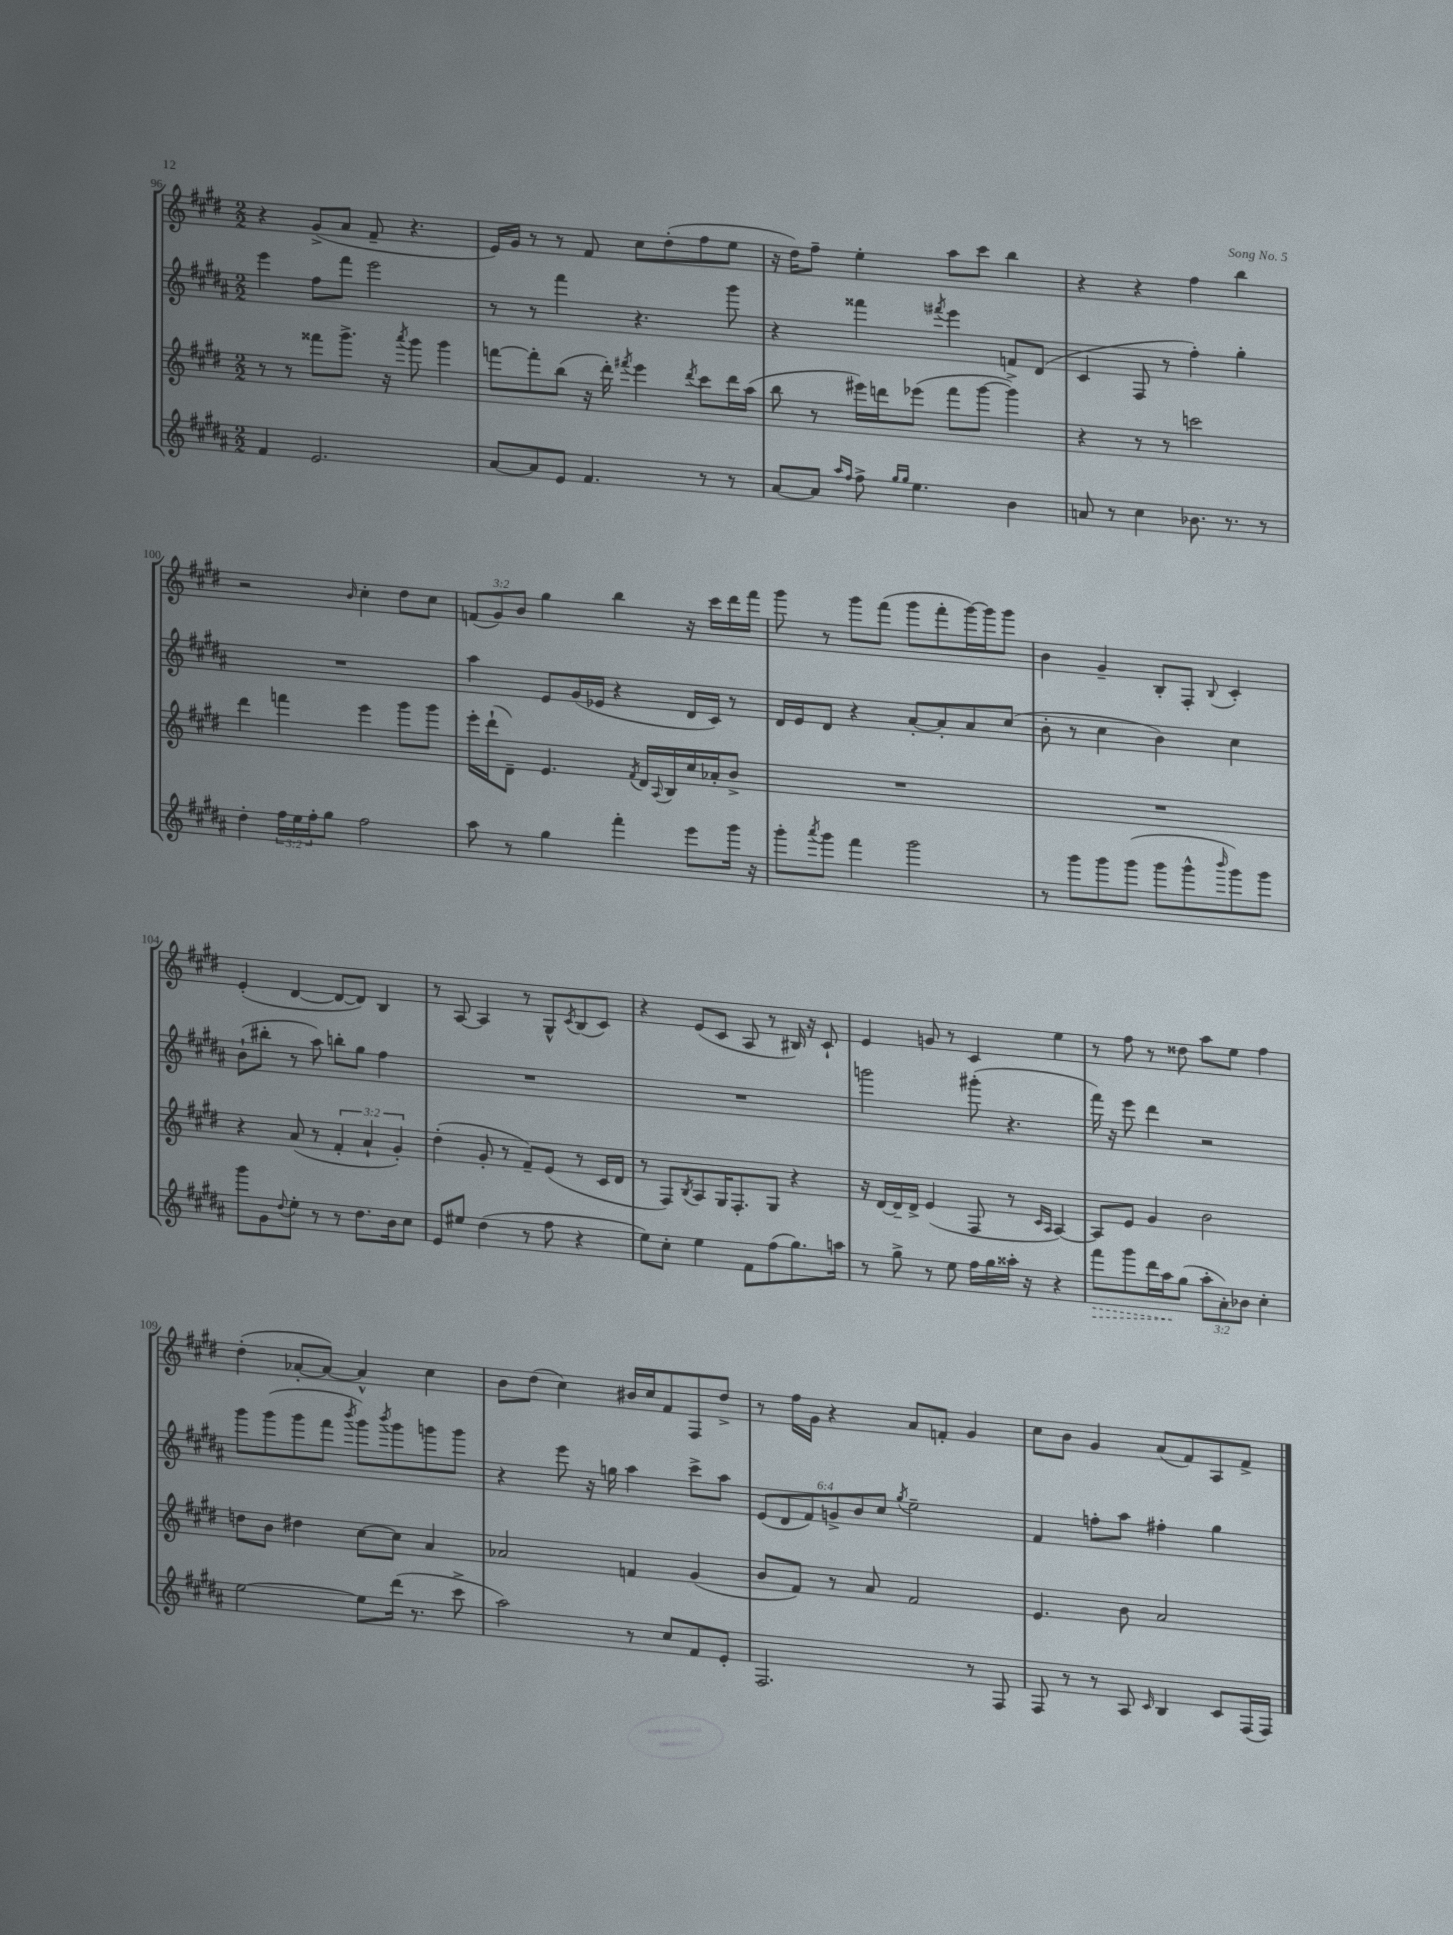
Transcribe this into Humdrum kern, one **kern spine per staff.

**kern	**dynam	**kern	**kern	**kern
*part4	*part4	*part3	*part2	*part1
*staff4	*staff4	*staff3	*staff2	*staff1
*clefG2	*	*clefG2	*clefG2	*clefG2
*k[f#c#g#d#a#]	*	*k[f#c#g#d#]	*k[f#c#g#d#a#]	*k[f#c#g#d#]
*M2/2	*	*M2/2	*M2/2	*M2/2
=96	=96	=96	=96	=96
4f#/	.	8r	4eee\	4r
.	.	8r	.	.
2.e/	.	8fff##X\L	8ff#\L	(8g#^/L
.	.	8.ggg#^\J	8fff#\J	8a/J
.	.	.	2eee\	8f#~/
.	.	16r	.	.
.	.	8qaaa/	.	.
.	.	8ggg#\	.	4.r
.	.	4ggg#\	.	.
=97	=97	=97	=97	=97
[8a#/L	.	[8fffn\L	8r	16e/LL)
.	.	.	.	16g#/JJ
8a#/]	.	8fff'\]	8r	8r
8e/J	.	(8bb\J	4fff#\	8r
4.f#/	.	16r	.	8f#/
.	.	16ddd#'\)	.	.
.	.	8qfff#X/	.	.
.	.	4eee\	4.r	8cc#\L
.	.	.	.	(8dd#'\
.	.	8qddd#/	.	.
8r	.	8ccc#\L	.	8ff#\
8r	.	16ddd#\L	8ggg#\	8ee\J
.	.	(16aa\JJ	.	.
=98	=98	=98	=98	=98
[8a#/L	.	8bb\	4r	16r
.	.	.	.	16dd#\KL)
8a#/J]	.	8r	.	8ff#~\J
16qqaa#/LL	.	.	.	.
16qqff#/JJ	.	.	.	.
8ff#^\	.	16eee#X\LL)	4fff##X\	4ee'\
.	.	16dddn\J	.	.
16qqgg#/LL	.	.	.	.
16qqgg#/JJ	.	.	.	.
4.ee\	.	(8eee-X\J	.	.
.	.	.	8qfff#X/	.
.	.	8fff#\L	4eee\	8aa\L
.	.	[8ggg#\J	.	8ccc#\J
4b\	.	4ggg#^\])	8fn/L	4bb\
.	.	.	(8d#/J	.
=99	=99	=99	=99	=99
8an/	.	4r	4c#/	4r
8r	.	.	.	.
4cc#\	.	8r	8F#/	4r
.	.	8r	8r	.
8.b-X\	.	2cccn\	4ff#'\)	4ff#\
8.r	.	.	.	.
.	.	.	4gg#'\	4bb\
8r	.	.	.	.
!!LO:LB:g=z
=100	=100	=100	=100	=100
4dd#'\	.	4ddd#\	1r	2r
24ff#\LL	.	4fffn\	.	.
24ee\	.	.	.	.
24ff#'\J	.	.	.	.
8gg#\J	.	.	.	.
.	.	.	.	16qqb/
2ff#\	.	4eee\	.	4cc#'\
.	.	8ggg#\L	.	8dd#\L
.	.	8ggg#\J	.	8cc#\J
=101	=101	=101	=101	=101
8aa#\	.	16eee'\LL	4aa#\	(12fn/L
.	.	(16ddd#`\J	.	.
.	.	.	.	12g#/)
8r	.	8d#~\J)	.	.
.	.	.	.	12b/J
4gg#\	.	4.e/	8e/L	4gg#\
.	.	.	(16g#/L	.
.	.	.	16e-X/JJ	.
4fff#'\	.	.	4r	4bb\
.	.	8qf#/	.	.
.	.	16d#/LL	.	.
.	.	8qqA/	.	.
.	.	16B/	.	.
8eee\L	.	16cc#/	16d#/LL	16r
.	.	16a-X'/J	16c#/JJ)	16ccc#\LL
16ggg#\Jk	.	8b^/J	8r	16ddd#\
16r	.	.	.	16fff#\JJ
=102	=102	=102	=102	=102
8ggg#'\L	.	1r	16d#/LL	8ggg#\
.	.	.	16e/J	.
8qaaa#/	.	.	.	.
8ggg#\J	.	.	8d#/J	8r
4fff#\	.	.	4r	8ggg#\L
.	.	.	.	(8fff#\J
2ggg#\	.	.	[8a#'/L	8ggg#\L
.	.	.	8a#'/]	8fff#'\
.	.	.	8a#/	[16ggg#\L)
.	.	.	.	16ggg#\J]
.	.	.	(8cc#/J	8ggg#\J
=103	=103	=103	=103	=103
8r	.	1r	8b'\	4b\
8ggg#\L	.	.	8r	.
8ggg#\	.	.	4cc#\	4g#~/
(8ggg#\J	.	.	.	.
8ggg#\L	.	.	4b\)	8B'/L
8ggg#^^\	.	.	.	8F#'/J
16qqbbb/	.	.	.	8qqB/
8ggg#\)	.	.	4cc#\	4c#'/
8ggg#\J	.	.	.	.
!!LO:LB:g=z
=104	=104	=104	=104	=104
8ggg#\L	.	4r	(8b`\L	(4e'/
8g#\	.	.	8bb#X'\J	.
8qqdd#/	.	.	.	.
8ee'\J	.	(8a/	8r	[4d#/
8r	.	8r	8aa#\)	.
8r	.	6f#'/	8bbn'\L	8d#/L_
8.dd#\L	.	.	8gg#\J	8d#/J])
.	.	6a`/	.	.
.	.	.	4ff#\	4B/
16b\k	.	.	.	.
.	.	6g#'/)	.	.
8cc#\J	.	.	.	.
=105	=105	=105	=105	=105
8e/L	.	(4dd#'\	1r	8r
8ee#X/J	.	.	.	[8A/
(4dd#\	.	8g#'/	.	4A/]
.	.	8r	.	.
8r	.	8f#~/L)	.	8r
8ff#\	.	(8e/J	.	8G#^^/L
.	.	.	.	8qc#/
4r	.	8r	.	(8B/
.	.	16c#/LL	.	8c#/J)
.	.	16d#/JJ	.	.
=106	=106	=106	=106	=106
8ee\L)	.	8r	1r	4r
8cc#'\J	.	8F#/L)	.	.
.	.	8qB/	.	.
4ee\	.	8A/	.	(8e/L
.	.	16G#/K	.	8c#/J
.	.	8.F#'/	.	.
8f#\L	.	.	.	8A/
(8ff#\	.	8G#/J	.	8r
8.gg#\)	.	4r	.	16B#X/)
.	.	.	.	16r
.	.	.	.	8c#`/
16aan\Jk	.	.	.	.
=107	=107	=107	=107	=107
8r	.	16r	2gggn\	4e/
.	.	[16d#/LL	.	.
8gg#^\	.	16d#~/]	.	.
.	.	16d#^/JJ	.	.
8r	.	(4e/	.	8gn/
8ee\	.	.	.	8r
16ff#\LL	.	8F#/	(8ggg#X'\	4c#/
16gg#\	.	.	.	.
16aa##X'\JJ	.	8r	4.r	.
16r	.	.	.	.
.	.	16qqc#/LL	.	.
.	.	16qqA/JJ	.	.
4r	.	[4A/)	.	4ee\
=108	=108	=108	=108	=108
!	!LO:HP:b	!	!	!
8fff#\L	>	8A/L]	16fff#\)	8r
.	.	.	16r	.
8ggg#\	.	8e/J	8eee\	8ff#\
16ddd#\L	.	4g#/	4ddd#\	8r
16aa#\J	.	.	.	.
(8gg#\J	]	.	.	8dd##X\
12aa#'\L	.	2b\	2r	8aa\L
12a#'\)	.	.	.	.
.	.	.	.	8ee\J
12b-X\J	.	.	.	.
4cc#'\	.	.	.	4ff#\
!!LO:LB:g=z
=109	=109	=109	=109	=109
[2ee\	.	8ddn\L	8ggg#\L	(4dd#'\
.	.	8b\J	(8ggg#\	.
.	.	4dd#X\	8ggg#\	[8a-X'/L
.	.	.	8fff#\J	8a-/J_)
.	.	.	8qbbb/	.
8ee\L]	.	[8cc#\L	8ggg#\L)	4a-^^/]
.	.	.	8qbbb/	.
(16ddd#\Jk	.	8cc#\J]	8ggg#\	.
8.r	.	.	.	.
.	.	4a/	8gggn\	4cc#\
8ccc#^\	.	.	8ggg\J	.
=110	=110	=110	=110	=110
2aa#\)	.	2a-X/	4r	8b\L
.	.	.	.	(8dd#\J
.	.	.	8eee\	4cc#\)
.	.	.	16r	.
.	.	.	16ggn\	.
8r	.	4fn/	4aa#\	16b#X/LL
.	.	.	.	16cc#/J
8cc#/L	.	.	.	8f#/
8f#/	.	(4g#/	8ccc#^\L	8F#/
8e'/J	.	.	8aa#\J	8dd#^/J
=111	=111	=111	=111	=111
2.F#/	.	8b/L	(12e/L	8r
.	.	.	12d#/	.
.	.	8f#/J)	.	16ff#\LL
.	.	.	12f#/)	.
.	.	.	.	16g#\JJ
.	.	8r	12gn^/	4r
.	.	.	12b/	.
.	.	8a/	.	.
.	.	.	12cc#/J	.
.	.	.	8qgg#/	.
.	.	2f#/	2ee~\	8a/L
.	.	.	.	8fn'/J
8r	.	.	.	4g#/
8F#/	.	.	.	.
=112	=112	=112	=112	=112
8F#/	.	4.e/	4f#/	8cc#\L
8r	.	.	.	8b\J
8r	.	.	8ffn'\L	4g#/
8A#/	.	8b\	8aa#\J	.
16qqc#/	.	.	.	.
4B/	.	2a/	4ff#X'\	(8a/L
.	.	.	.	8f#/)
8c#/L	.	.	4gg#\	8A/
(16F#/L	.	.	.	8f#^/J
16F#/JJ)	.	.	.	.
==	==	==	==	==
*-	*-	*-	*-	*-
